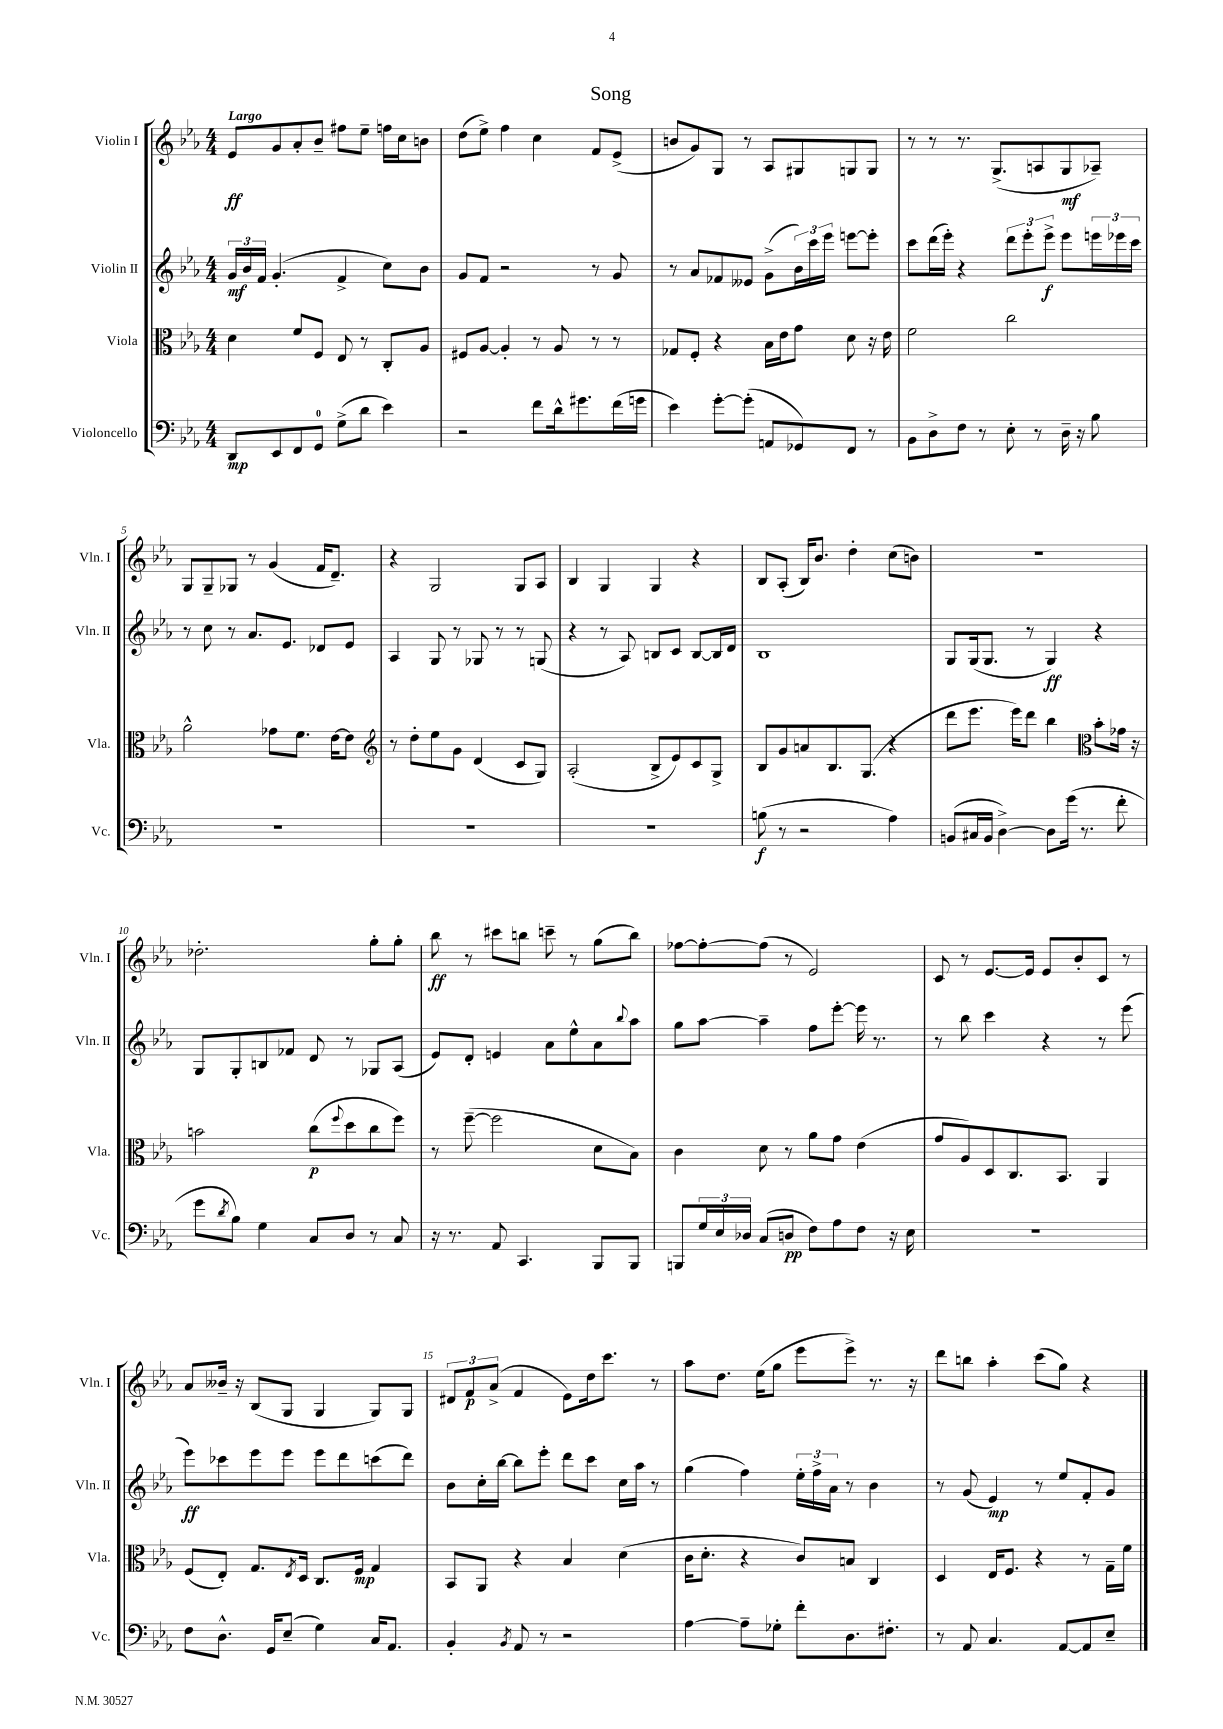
\header { title = "Song" }
<<
\new StaffGroup <<
\new Staff = "s0" \with { instrumentName = "Violin I" shortInstrumentName = "Vln. I" } {
    \clef treble \key ees \major \numericTimeSignature \time 4/4 \tempo "Largo"
    ees'8\ff g'8 aes'8-. bes'8-- fis''8 ees''8-- f''16 c''16 b'8 |
    d''8( ees''8->) f''4 c''4 f'8 ees'8->( |
    b'8 g'8) g8 r8 aes8 gis8 g8 g8 |
    r8 r8 r8. g8.->( a8 g8\mf aes8--) |
    g8 g8-- ges8 r8 g'4( f'16 d'8.--) |
    r4 g2 g8 aes8 |
    bes4 g4 g4 r4 |
    bes8 aes8-.( bes16) bes'8. d''4-. c''8( b'8) |
    r1 |
    des''2.-. g''8-. g''8-. |
    bes''8\ff r8 cis'''8 b''8 c'''8-- r8 g''8( b''8) |
    fes''8~ fes''8~-. fes''8( r8 ees'2) |
    c'8 r8 ees'8.~ ees'16 ees'8 bes'8-. c'8 r8 |
    aes'8 beses'16-- r16 bes8( g8 g4 g8) g8 |
    \tuplet 3/2 { dis'8 f'8\p aes'8->( } f'4 ees'8) d''16 c'''8. r8 |
    aes''8 d''8. ees''16( g''8 ees'''8 ees'''8->) r8. r16 |
    d'''8 b''8 aes''4-. c'''8( g''8) r4 \bar "|." |
}
\new Staff = "s1" \with { instrumentName = "Violin II" shortInstrumentName = "Vln. II" } {
    \clef treble \key ees \major \numericTimeSignature \time 4/4
    \tuplet 3/2 { g'16\mf bes'16 f'16 } g'4.-.( f'4-> c''8) bes'8 |
    g'8 f'8 r2 r8 g'8 |
    r8 aes'8 fes'8 eeses'8 g'8->( \tuplet 3/2 { bes'16) c'''16 ees'''16 } e'''8~ e'''8-. |
    c'''8 d'''16( ees'''16-.) r4 \tuplet 3/2 { d'''8 ees'''8-. ees'''8->\f } ees'''8 \tuplet 3/2 { e'''16 ees'''16 c'''16 } |
    r8 c''8 r8 aes'8. ees'8. des'8 ees'8 |
    aes4 g8 r8 ges8 r8 r8 g8( |
    r4 r8 aes8) b8 c'8 b8~ b16 d'16 |
    bes1 |
    g8 g16( g8. r8 g4\ff) r4 |
    g8 g8-. b8 fes'8 d'8 r8 ges8 aes8( |
    ees'8) d'8-. e'4 aes'8 ees''8-^ aes'8 \appoggiatura { bes''8 } aes''8 |
    g''8 aes''8~ aes''4-- f''8 ees'''8~-. ees'''16 r8. |
    r8 bes''8 c'''4 r4 r8 ees'''8( |
    ees'''8\ff) ces'''8 ees'''8 ees'''8 ees'''8 d'''8 c'''8( d'''8) |
    bes'8 c''16-. bes''16~ bes''8 ees'''8-. d'''8 c'''8 c''16 aes''16 r8 |
    g''4( f''4) \tuplet 3/2 { ees''16-. f''16-> aes'16 } r8 bes'4 |
    r8 g'8( ees'4\mp) r8 ees''8 f'8-. g'8 \bar "|." |
}
\new Staff = "s2" \with { instrumentName = "Viola" shortInstrumentName = "Vla." } {
    \clef alto \key ees \major \numericTimeSignature \time 4/4
    d'4 f'8 f8 ees8 r8 c8-. aes8 |
    fis8 aes8~ aes4-. r8 aes8 r8 r8 |
    ges8 f8-. r4 bes16 ees'16 g'8 d'8 r16 ees'16 |
    f'2 c''2 |
    aes'2-^ ges'8 f'8. ees'16~ ees'8 |
    \clef treble r8 d''8-. ees''8 g'8 d'4( c'8 g8) |
    aes2-.( bes8-> ees'8) c'8 g8-> |
    bes8 g'8 a'8 bes8. g8.( r4 |
    d'''8 ees'''8. ees'''16) d'''8 bes''4 \clef alto bes'8-. ges'16 r16 |
    b'2 c''8\p( \appoggiatura { f''8 } d''8 c''8 f''8) |
    r8 f''8~--( f''2 d'8 bes8) |
    c'4 d'8 r8 aes'8 g'8 ees'4( |
    g'8 aes8) d8 c8. bes,8. aes,4 |
    f8( ees8-.) g8. \acciaccatura { ees8 } d16 c8. f16\mp g4 |
    bes,8 aes,8 r4 bes4 d'4( |
    c'16 d'8.-. r4 c'8) b8 c4 |
    d4 ees16 f8. r4 r8 g16-- f'16 \bar "|." |
}
\new Staff = "s3" \with { instrumentName = "Violoncello" shortInstrumentName = "Vc." } {
    \clef bass \key ees \major \numericTimeSignature \time 4/4
    d,8\mp ees,8 f,8 g,8-0 g8->( d'8 ees'4) |
    r2 f'8 d'16-^ gis'8. f'16( g'16 |
    ees'4) g'8~-. g'8-.( a,8 ges,8) f,8 r8 |
    bes,8 d8-> f8 r8 ees8-. r8 d16-- r16 bes8 |
    R1 |
    R1 |
    R1 |
    b8\f( r8 r2 aes4) |
    b,8( cis16 b,16 d4~->) d8 g'16( r8. f'8-. |
    g'8 \acciaccatura { d'8 } bes8) g4 c8 d8 r8 c8 |
    r16 r8. aes,8 c,4. bes,,8 bes,,8 |
    b,,8 \tuplet 3/2 { g16 ees16 des16 } c8( d8\pp f8) aes8 f8 r16 ees16 |
    r1 |
    f8 d8.-^ g,16 ees8--( g4) c16 aes,8. |
    bes,4-. \acciaccatura { bes,8 } aes,8 r8 r2 |
    aes4~ aes8-- ges8-. f'8-. d8. fis8.-. |
    r8 aes,8 c4. aes,8~ aes,8 ees8-- \bar "|." |
}
>>
>>
\layout { \context { \Score \override BarNumber.break-visibility = ##(#f #t #t) barNumberVisibility = #(every-nth-bar-number-visible 5) } }
